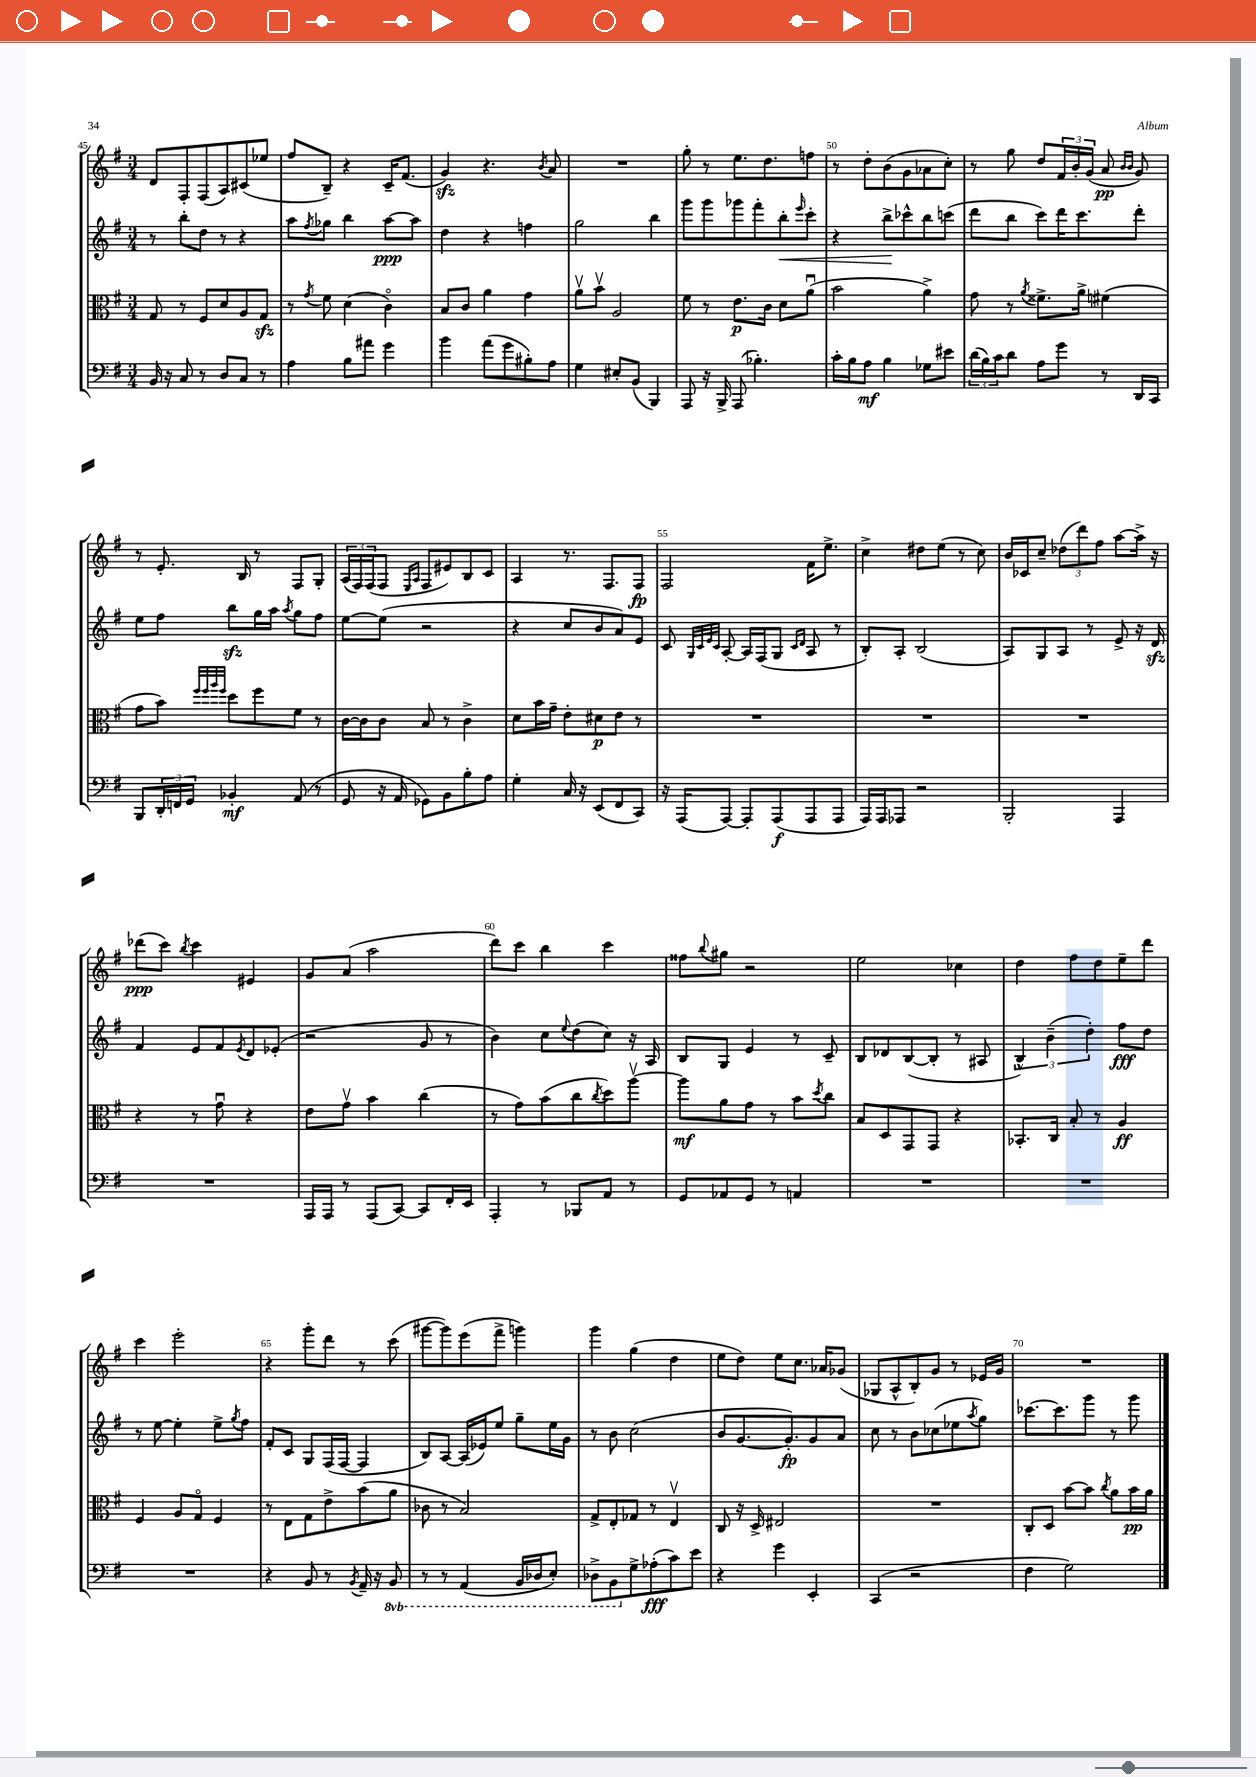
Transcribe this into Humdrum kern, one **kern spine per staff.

**kern	**kern	**kern	**kern
*staff4	*staff3	*staff2	*staff1
*clefF4	*clefC3	*clefG2	*clefG2
*k[f#]	*k[f#]	*k[f#]	*k[f#]
*M3/4	*M3/4	*M3/4	*M3/4
16BB/	8G/	8r	8d/L
16r	.	.	.
8C/	8r	8bb'\L	8F#'/
8r	8F#/L	8dd\J	(8F#/
8D/L	8d/	8r	8A/)
8C/J	8A/	4r	(8c#/
8r	8G/J	.	8ee-/J
=	=	=	=
4A\	8r	8aa\L	8ff#/L
.	8qg/	8qff#/	.
.	8f#\	8gg-\J	8B~/J)
8B\L	(4d\	4bb\	4r
8a#\J	.	.	.
4g\	4co\)	[8aa\L	16c~/LK
.	.	.	(8.f#/J
.	.	8aa\]J	.
=	=	=	=
4b\	8B/L	4dd\	4g/)
.	8c/J	.	.
(8a\L	4a\	4r	4.r
8g\	.	.	.
8B#'\)	4g\	4ff\	.
.	.	.	8qb/
8A\J	.	.	8a/
=	=	=	=
4G\	8av\L	2gg\	2.r
.	8bv\J	.	.
8E#'/L	2A/	.	.
(8BB/J	.	.	.
4BBB/)	.	4bb\	.
=	=	=	=
8AAA/	8f#\	8ggg\L	8gg'\
16r	8r	8ggg\	8r
16BBB^/	.	.	.
(8AAA/	8.e\L	8ggg-\	8.ee\L
4.B-'\)	.	8fff#'\	.
.	16c\Jk	.	8.dd\
.	8d\L	8bb'\	.
.	.	16qqeee/	.
.	(8au\J	8ccc'\J	8ff\J
=	=	=	=
16c'\LL	2b\	4r	8r
16B\J	.	.	.
8A\J	.	.	8dd'\L
4B\	.	8bb^\L	(8b\
.	.	8ccc-^^\	8g\
8G-\L	4a^\)	8bb\	8a-\
8e#\J	.	(8ccc\J	8cc'\J)
=	=	=	=
(24d\LL	8g\	8ddd\L	8r
24B\)	.	.	.
24c\J	.	.	.
8d\J	8r	8bb\J	8gg\
.	8qa/	.	.
8A\L	8.f##^\L	8ccc\L)	8dd/L
8g\J	.	16ddd\K	24f#/L
.	.	.	24b'/
.	16a^\Jk	8.ccc\	.
.	.	.	(24g/JJ
8r	(4f#\	.	8a/
.	.	.	16qqb/LL
.	.	.	16qqb/JJ
16DD/LL	.	8ddd'\J	8g/)
16CC/JJ	.	.	.
=	=	=	=
8BBB/L	8g\L	8ee\L	8r
24DD'/L	8b\J)	8ff#\J	8.e'/
24FF/	.	.	.
24GG/JJ	.	.	.
.	32qqff#/LLL	.	.
.	32qqff#/	.	.
.	32qqaa/	.	.
.	32qqff#/JJJ	.	.
4BB-'/	8dd\L	8bb\L	.
.	.	.	16B/
.	8ff#\	16gg\L	8r
.	.	16aa\JJ	.
.	.	8qaa/	.
(8AA/	8f#\J	8gg\L	8F#/L
8r	8r	8ff#\J	8G'/J
=	=	=	=
8GG/	[16c\LL	[8ee\L	(24A/LL
.	.	.	24F#/)
.	16c\]J	.	.
.	.	.	(24F#/J
16r	8c\J	(8ee\]J	8F#/J
16AA/	.	.	.
.	.	.	16qqE/LL
.	.	.	16qqA/JJ
8GG-\L)	8B/	2r	8F#/L
8BB\	8r	.	8e#/)
8B'\	4c^\	.	8B/
8A\J	.	.	8c/J
=	=	=	=
4G'\	8d\L	4r	4A/
.	16b\L	.	.
.	16g~\JJ	.	.
16C/	8e'\L	8cc/L	8.r
16r	.	.	.
(8EE/L	8d#\	8b/	.
.	.	.	8.F#/L
8FF#/	8e\J	8a/)	.
8CC/J)	8r	8e/J	8F#/J
=	=	=	=
16r	2.r	8c/	2F#/
(16AAA/LK	.	.	.
.	.	32qqG/LLL	.
.	.	32qqc/	.
.	.	32qqe/	.
.	.	32qqc/JJJ	.
[8AAA/J)	.	[8A'/	.
8AAA'/]L	.	16A/]LL	.
.	.	(16F#/J	.
(8AAA/	.	8G/J	.
.	.	16qqc/LL	.
.	.	16qqd/JJ	.
8AAA/	.	8A/	16f#\LK
.	.	.	8.ee^\J
8AAA/J	.	8r	.
=	=	=	=
16AAA/LL)	2.r	8B'/L)	4cc^\
16AAA/J	.	.	.
8AAA-/J	.	8A'/J	.
2r	.	(2B/	8dd#\L
.	.	.	(8ee\J
.	.	.	8r
.	.	.	8cc\)
=	=	=	=
2BBB'/	2.r	8A/L)	16b/LL
.	.	.	16c-/J
.	.	8G/	8cc~/J
.	.	8A/J	(12dd-\L
.	.	.	12ddd\)
.	.	8r	.
.	.	.	12ff#\J
4AAA/	.	8e^/	[8aa\L
.	.	16r	16aa^\]Jk
.	.	16d/	16r
=	=	=	=
2.r	4r	4f#/	(8ddd-\L
.	.	.	8ccc\J)
.	.	.	8qbb/
.	8r	8e/L	4ccc\
.	8gu\	8f#/	.
.	.	8qe/	.
.	4r	8d/	4e#/
.	.	(8e-'/J	.
=	=	=	=
16AAA/LL	8e\L	2r	8g/L
16AAA/JJ	.	.	.
8r	8gv\J	.	(8a/J
(8AAA/L	4b\	.	2aa\
[8CC/J)	.	.	.
8CC/]L	(4cc\	8g/	.
16FF#'/L	.	8r	.
16EE/JJ	.	.	.
=	=	=	=
4AAA'/	8r	4b\)	8ddd\L)
.	8g\L)	.	8ccc\J
8r	(8b\	8cc\L	4bb\
.	.	8qqee/	.
8BBB-/L	8cc\	(8dd\	.
.	8qcc/	.	.
8AA/J	8dd\)	8cc\J)	4ccc\
8r	[8aav\J	16r	.
.	.	16A/	.
=	=	=	=
8GG/L	8aa\]L	8B/L	8ff##\L
.	.	.	8qqbb/
8AA-/	8a\	8G/J	8gg#\J
8GG/J	8g\J	4e/	2r
8r	8r	.	.
4AA/	8b\L	8r	.
.	8qdd/	.	.
.	8cc\J	8c~/	.
=	=	=	=
2.r	8B/L	8B/L	2ee\
.	8D/	8d-/	.
.	8GG/	([8B/	.
.	8GG/J	8B'/]J	.
.	4r	8r	4cc-\
.	.	8A#/	.
=	=	=	=
2.r	8.BB-'/L	6B^^/)	4dd\
.	.	(6b~\	.
.	16C/Jk	.	.
.	8B'/	.	8ff#\L
.	.	6dd'\)	.
.	8r	.	8dd\
.	4A/	8ff#\L	8ee~\
.	.	8dd\J	8ddd\J
=	=	=	=
2.r	4F#/	8r	4ccc\
.	.	[8ee\	.
.	8A/L	4ee'\]	2eee'\
.	8Go/J	.	.
.	4F#/	8ee^\L	.
.	.	8qgg/	.
.	.	8ff#\J	.
=	=	=	=
4r	8r	8f#'/L	4r
.	8E\L	8c/J	.
8BB/	8G\	8G/L	8ggg'\L
8r	8e^\	(16F#/L	8ddd\J
.	.	[16F#/JJ	.
8qBB/	.	.	.
16AA~/	(8b\	4F#/]	8r
16r	.	.	.
8BBB/	8a\J	.	(8ccc\
=	=	=	=
8r	8c-\	8B/L)	[8ggg#\L
8r	8r	[8A/J	8ggg#\])
(4AAA/	2B/)	(16A/]LL	(8eee\
.	.	16e-/J)	.
.	.	8ee/J	8fff#^\J
16BBB/LL	.	8gg~\L	4ggg\)
16DD-/J	.	.	.
8EE'/J)	.	16ee\L	.
.	.	16g\JJ	.
=	=	=	=
8DD-^\L	8G^/L	8r	4ggg\
8BBB\	8E'/	8b\	.
8G^\	8G-/J	(2cc\	(4gg\
(8A-'\	8r	.	.
8c\)	4Ev/	.	4dd\
8e\J	.	.	.
=	=	=	=
4r	8C/	8b/L	8ee\L
.	16r	[8.g/	8dd\J)
.	16D^/	.	.
4g\	2E#/	.	8ee\L
.	.	8.g'/])	.
.	.	.	8.cc\J
4EE'/	.	8g/	.
.	.	.	16a-/LK
.	.	8a/J	(8g-/J
=	=	=	=
(4CC/	2.r	8cc\	8G-/L
.	.	8r	8A^^/
2r	.	8b\L	8B'/)
.	.	(8cc-\	8g/J
.	.	8ee-\	8r
.	.	8qaa/	.
.	.	8gg\J)	16e-/LL
.	.	.	16g/JJ
=	=	=	=
4F#\	8C'/L	[8.ccc-\L	2.r
.	8D/J	.	.
.	.	8.ccc-\]	.
2G\)	[8b\L	.	.
.	8b\]J	8ggg\J	.
.	8qcc/	.	.
.	8a\L	8r	.
.	16b\L	8ggg\	.
.	16a\JJ	.	.
==	==	==	==
*-	*-	*-	*-
